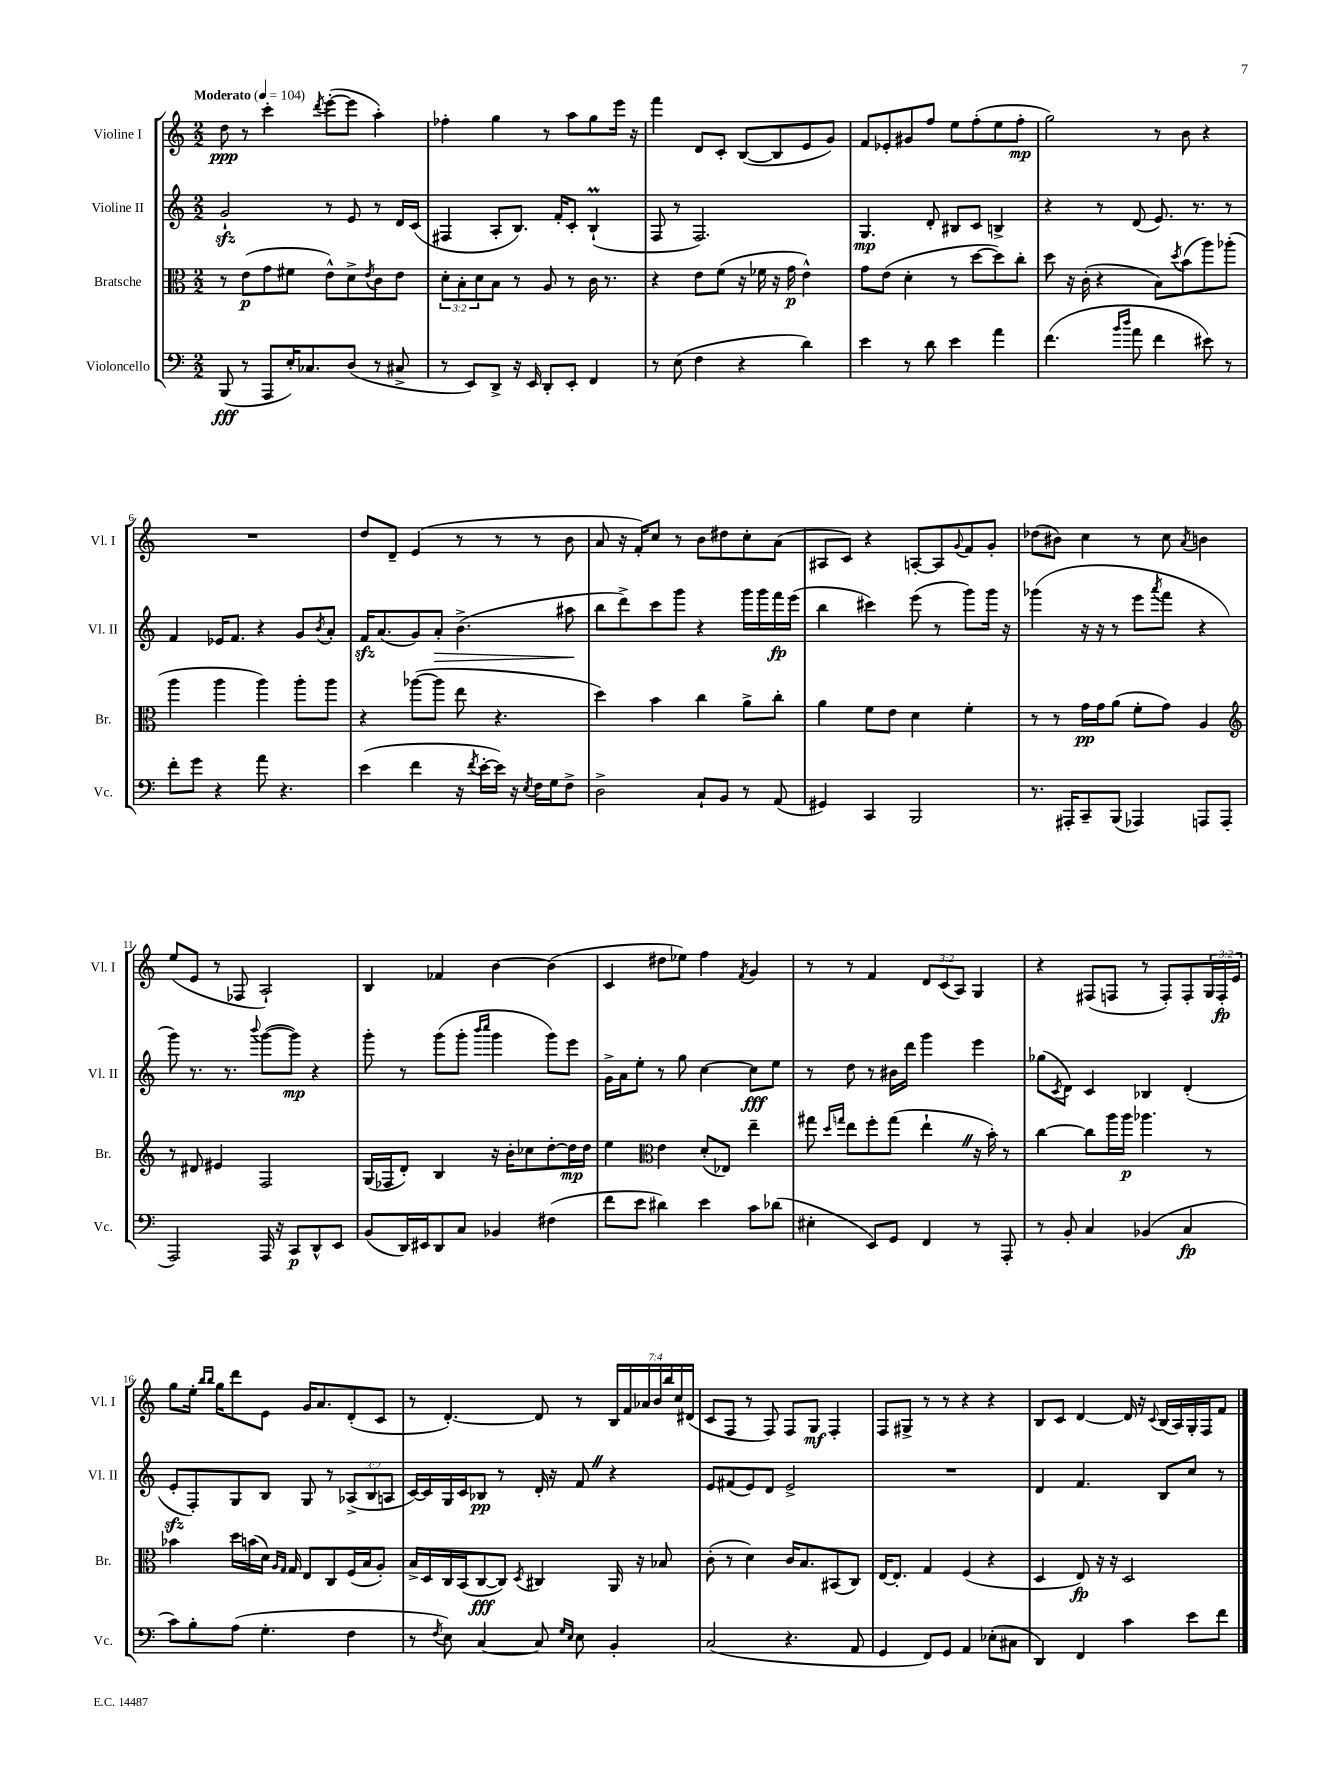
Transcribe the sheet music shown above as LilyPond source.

<<
\new StaffGroup <<
\new Staff = "s0" \with { instrumentName = "Violine I" shortInstrumentName = "Vl. I" } {
    \clef treble \key c \major \numericTimeSignature \time 2/2 \override Staff.TupletNumber.text = #tuplet-number::calc-fraction-text \tempo "Moderato" 4 = 104
    d''8\ppp r8 c'''4-. \acciaccatura { d'''8 } e'''8~-.( e'''8 a''4-.) |
    fes''4-. g''4 r8 a''8 g''8 e'''16 r16 |
    f'''4 d'8 c'8-. b8~( b8 e'8 g'8) |
    f'8 ees'8-. gis'8 f''8 e''8 f''8-.( e''8 f''8-.\mp |
    g''2) r8 b'8 r4 |
    R1 |
    d''8 d'8-- e'4( r8 r8 r8 b'8 |
    a'8 r16 f'16-.) c''8 r8 b'8 dis''8 c''8-. a'8( |
    ais8 c'8) r4 a8~-. a8 \appoggiatura { g'8 } f'8 g'8-. |
    des''8( bis'8) c''4 r8 c''8 \acciaccatura { a'8 } b'4 |
    e''8( e'8 r8 fes8 a2-!) |
    b4 fes'4 b'4~ b'4( |
    c'4 dis''8 ees''8) f''4 \acciaccatura { f'8 } g'4 |
    r8 r8 f'4 \tuplet 3/2 { d'8 c'8( a8) } g4 |
    r4 fis8( f8 r8 f8-.) f8-. \tuplet 3/2 { g16 f16-.\fp e'16 } |
    g''8 e''16-. \grace { b''16 b''16 } g''16 d'''8 e'8 g'16 a'8. d'8-.( c'8 |
    r8 d'4.~-.) d'8 r8 \tuplet 7/4 { b16 f'16 aes'16 b'16 b''16 c''16 dis'16( } |
    c'8 f8 r8 f8) f8 g8\mf f4-. |
    f8 gis8-> r8 r8 r4 r4 |
    b8 c'8 d'4~ d'16 r16 \appoggiatura { c'8 } b16( a16) g16-. f16 f'8 \bar "|." |
}
\new Staff = "s1" \with { instrumentName = "Violine II" shortInstrumentName = "Vl. II" } {
    \clef treble \key c \major \numericTimeSignature \time 2/2 \override Staff.TupletNumber.text = #tuplet-number::calc-fraction-text
    g'2-!\sfz r8 e'8 r8 d'16 c'16( |
    fis4 a8-. b8.) f'16-. c'8-. b4-!\prall( |
    f8 r8 f2.) |
    g4.\mp d'8-. bis8 c'8 b4-> |
    r4 r8 d'8( e'8.) r8. r8 |
    f'4 ees'16 f'8. r4 g'8 \acciaccatura { b'8 } a'8-. |
    f'16\sfz a'8.( g'8) a'8-.\> b'4.->( ais''8\! |
    b''8 d'''8->) c'''8 g'''8 r4 g'''16 g'''16 f'''16\fp e'''16( |
    b''4 cis'''4) e'''8( r8 g'''8) g'''16 r16 |
    ges'''4( r16 r16 r8 e'''8 \acciaccatura { a'''8 } f'''8 r4 |
    g'''8) r8. r8. \appoggiatura { b'''8 } g'''8~( g'''8\mp) r4 |
    g'''8-. r8 g'''8( g'''8-. \grace { b'''16 c''''16 } g'''4 g'''8) e'''8 |
    g'16-> a'16 e''8-. r8 g''8 c''4~ c''8\fff e''8 |
    r8 d''8 r8 bis'16 d'''16 g'''4 e'''4 |
    ges''8( \acciaccatura { c'8 } d'8) c'4 bes4 d'4-.( |
    e'8-.\sfz f8-.) g8 b8 g8 r8 \tuplet 3/2 { aes8->( b8 a8 } |
    c'16~) c'16 g16 c'16 bes8\pp r8 d'16-. r16 f'8 \once \override BreathingSign.text = \markup { \musicglyph "scripts.caesura.straight" } \breathe r4 |
    e'8 fis'8( e'8) d'8 e'2-> |
    R1 |
    d'4 f'4. b8 c''8 r8 \bar "|." |
}
\new Staff = "s2" \with { instrumentName = "Bratsche" shortInstrumentName = "Br." } {
    \clef alto \key c \major \numericTimeSignature \time 2/2 \override Staff.TupletNumber.text = #tuplet-number::calc-fraction-text
    r8 e'8\p( g'8 fis'8 e'8-^) d'8-> \acciaccatura { e'8 } c'8 e'8 |
    \tuplet 3/2 { d'8-. b8-. d'8 } b8 r8 a8 r8 c'16 r8. |
    r4 e'8 f'8( r16 fes'16 r16 g'16\p e'4-^) |
    g'8 e'8( d'4-. r8 d''8~ d''8) c''8-. |
    d''8 r16 c'16-.( r4 b8) \acciaccatura { d''8 } b'8( a''8) aes''8-.( |
    a''4 a''4 a''4) a''8-. a''8 |
    r4 aes''8~( aes''8 e''8 r4. |
    d''4) b'4 c''4 a'8-> c''8-. |
    a'4 f'8 e'8 d'4 f'4-. |
    r8 r8 g'16\pp g'16 a'8( f'8-. g'8) a4 |
    \clef treble r8 dis'8 eis'4 f2 |
    g16( fes16 d'8-.) b4 r16 b'16-. ces''8 d''8~-. d''16\mp d''16 |
    e''4 \clef alto e'4 d'8-.( ees8) e''4-- |
    gis''8 \grace { d''16 g''16 } e''8 f''8-. g''8( e''4-! \once \override BreathingSign.text = \markup { \musicglyph "scripts.caesura.straight" } \breathe r16 b'16-.) r8 |
    c''4~ c''8 a''16 a''16\p aes''4. r8 |
    bes'4 d''16 b'16( d'16) \grace { a16 g16 } g16 e8 c8 f16( b16 a8-.) |
    b16-> d16 c16 b,16( c8~\fff c8) \acciaccatura { d8 } cis4 a,16 r16 bes8 |
    c'8-.( r8 d'4) c'16 b8. bis,8( c8) |
    e16~ e8.-. g4 f4( r4 |
    d4 e8\fp) r16 r16 d2 \bar "|." |
}
\new Staff = "s3" \with { instrumentName = "Violoncello" shortInstrumentName = "Vc." } {
    \clef bass \key c \major \numericTimeSignature \time 2/2
    b,,8\fff( r8 a,,8 e16-.) ces8. d8( r8 cis8-> |
    r8 e,8) d,8-> r16 e,16 d,8-. e,8-. f,4 |
    r8 e8( f4 r4 d'4) |
    e'4 r8 d'8 e'4 a'4 |
    f'4.( \grace { b'16 d''16 } a'8 f'4 eis'8) r8 |
    f'8-. g'8 r4 a'8 r4. |
    e'4( f'4 r16 \acciaccatura { f'8 } e'16~-. e'16) r16 \acciaccatura { e8 } f16 g16 f8-> |
    d2-> c8-! b,8 r8 a,8( |
    gis,4) c,4 b,,2 |
    r8. ais,,16-. c,8-- b,,8( aes,,4) a,,8 a,,8( |
    a,,2) a,,16 r16 c,8\p d,8-^ e,8 |
    b,8( d,16) eis,16 d,8 c8 bes,4 fis4( |
    f'8 e'8 dis'4) e'4 c'8 des'8( |
    eis4-. e,8) g,8 f,4 r8 a,,8-. |
    r8 b,8-. c4 bes,4( c4\fp |
    c'8) b8-. a8( g4.-. f4 |
    r8 \acciaccatura { f8 } e8) c4~ c8 \grace { g16 e16 } e8 b,4-. |
    c2( r4. a,8 |
    g,4 f,8) g,8 a,4 ees8-.( cis8 |
    d,4) f,4 c'4 e'8 f'8 \bar "|." |
}
>>
>>
